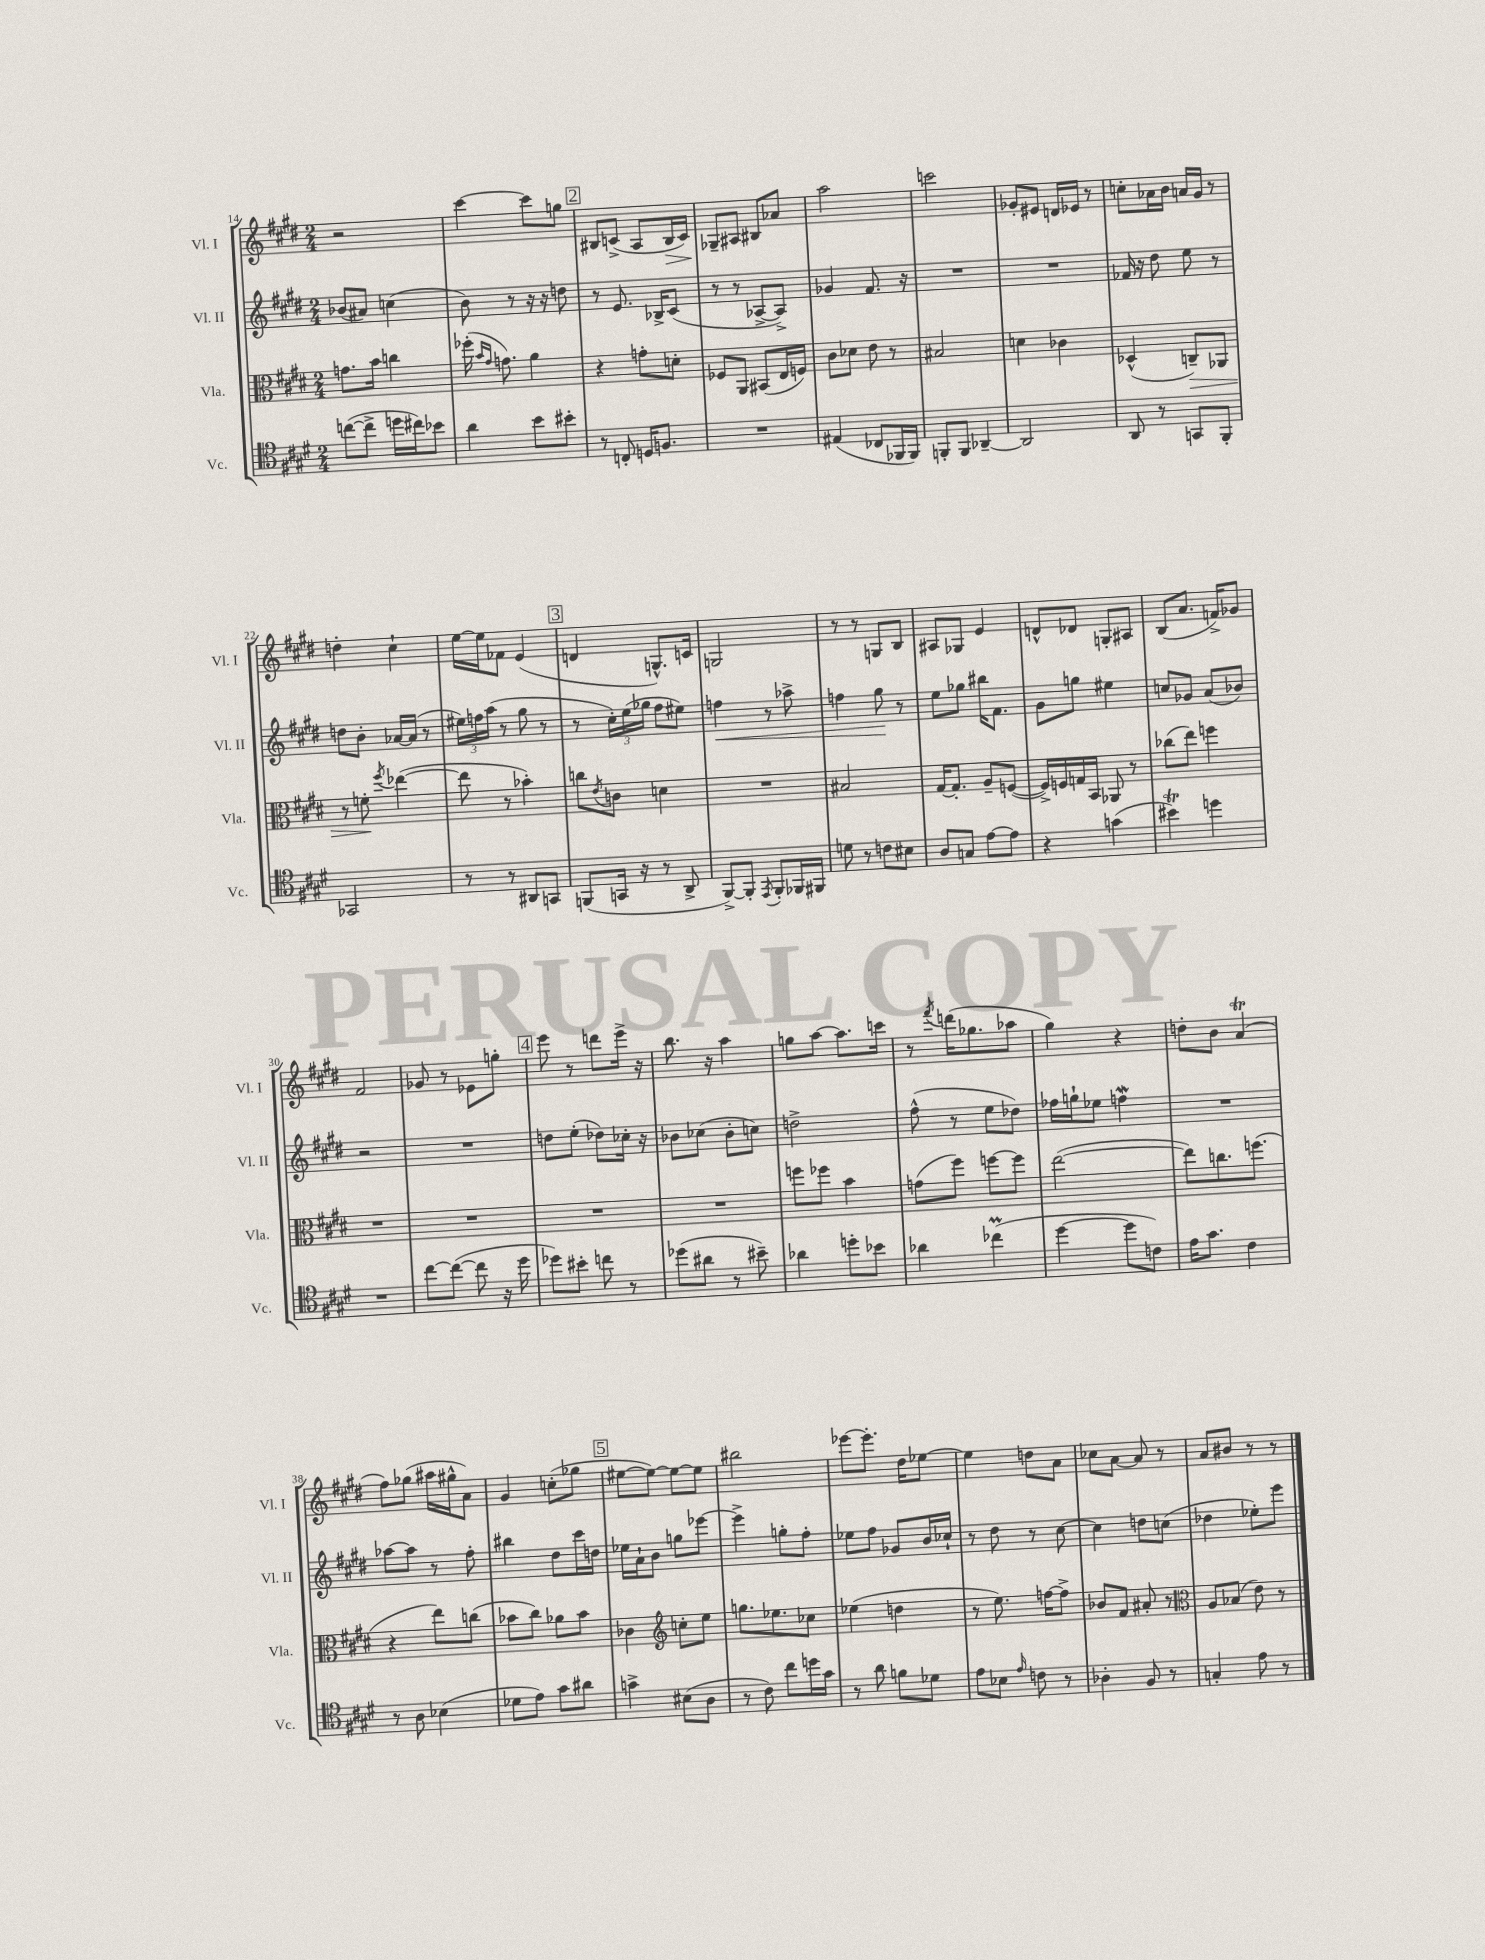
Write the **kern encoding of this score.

**kern	**kern	**kern	**kern
*staff4	*staff3	*staff2	*staff1
*clefC4	*clefC3	*clefG2	*clefG2
*k[f#c#g#d#]	*k[f#c#g#d#]	*k[f#c#g#d#]	*k[f#c#g#d#]
*M2/4	*M2/4	*M2/4	*M2/4
([8cc	8.g	(8b-	2r
8cc^]	.	8a#)	.
.	16b	.	.
16dd	4cc	(4cc	.
16cc#)	.	.	.
8b-	.	.	.
=	=	=	=
4a	(16ff-'	8b)	[4ccc#
.	16qqb	.	.
.	16qqg#	.	.
.	8.g)	.	.
.	.	8r	.
8b	4a	16r	8ccc#]
.	.	16r	.
8b#'	.	8dd	8gg
=	=	=	=
8r	4r	8r	8B#
8C'	.	8.e	(8c^
16D	8g'	.	8A
8.F	.	16B-^	.
.	8d'	(8c#	16B#
.	.	.	16c)
=	=	=	=
2r	8F-	8r	8G-~
.	8AA	8r	8A#
.	(8BB#	[8A-^	8B#
.	16E	8A-^])	8a-
.	16F)	.	.
=	=	=	=
(4E#	8c#	4g-	2aa
.	8d-	.	.
8C-	8e	8.f#	.
16FF-	8r	.	.
16FF-)	.	16r	.
=	=	=	=
8FF'	2B#	2r	2ccc
8FF	.	.	.
[4AA-~	.	.	.
=	=	=	=
2AA-]	4d	2r	8g-'
.	.	.	8e#
.	4c-	.	16d
.	.	.	16e-
.	.	.	8r
=	=	=	=
8AA	(4D-^^	16f-	8cc'
.	.	16r	.
8r	.	8dd#	16a-
.	.	.	16b
8GG	8C~)	8ee	16a
.	.	.	16g#
8FF#'	8AA-	8r	8r
=	=	=	=
2GG-	8r	8dd	4dd'
.	8f'	8b'	.
.	8qff#	.	.
.	([4ee-	[16a-	4cc#`
.	.	(16a-]	.
.	.	8r	.
=	=	=	=
8r	8ee-]	24ee#)	[16ee
.	.	24ff	.
.	.	.	16ee]
.	.	(24aa	.
8r	8r	8r	8f-
8AA#	4b-')	8gg#	(4e
8GG	.	8r	.
=	=	=	=
(8FF	8cc	8r	4d
.	8qe	.	.
16GG	8c	24cc#')	.
.	.	(24ee	.
16r	.	.	.
.	.	24gg-	.
8r	4d	8ff#	8.G^^)
8AA^	.	8ee#)	.
.	.	.	16c
=	=	=	=
[8FF#^)	2r	4ff	2G
8FF#']	.	.	.
8qEE	.	.	.
8FF#'	.	8r	.
16FF-	.	8aa-^	.
16FF#	.	.	.
=	=	=	=
8d	2B#	4ff	8r
8r	.	.	8r
8c	.	8gg#	8G
8B#	.	8r	8B
=	=	=	=
8A	[16G#	8ee	8A#
.	8.G#']	.	.
8G	.	8gg-	8G-
[8e	8A~	16bb#	4e
.	.	8.f#	.
8e]	([8F	.	.
=	=	=	=
4r	16F^])	8g#	8d^^
.	16F	.	.
.	16G	8gg	8d-
.	16BB	.	.
(4g	8AA-	4ee#	8G'
.	8r	.	8A#
=	=	=	=
4b#)	(8cc-	8cc	(8B
.	8ee)	8g-	8.a
4dd	4ff	(8a	.
.	.	.	16f^)
.	.	8b-)	8g-
=	=	=	=
2r	2r	2r	2f#
=	=	=	=
[8cc#	2r	2r	8g-
(8cc#_	.	.	8r
8cc#]	.	.	8e-
16r	.	.	8gg'
16dd#	.	.	.
=	=	=	=
8dd-)	2r	8dd	8eee
8b#'	.	(8ee'	8r
8cc	.	8dd-)	8ddd
8r	.	16cc-'	16eee^
.	.	16r	16r
=	=	=	=
(8dd-	2r	8b-	8.bb
8a#	.	(8cc-	.
.	.	.	16r
8r	.	8b-'	4aa
8b#~)	.	8cc)	.
=	=	=	=
4a-	8ff	2dd^	8gg
.	8ff-	.	[8aa
8dd'	4b	.	8.aa]
8b-	.	.	.
.	.	.	16ccc
=	=	=	=
4a-	(8g	(8ff#^^	8r
.	.	.	8qfff#
.	8ff#)	8r	(16ddd
.	.	.	8.gg-
(4cc-	[8ff	8ee	.
.	8ff]	8dd-)	8aa-
=	=	=	=
[4dd#	([2ee	16ff-	4gg#)
.	.	16gg`	.
.	.	8ee-	.
8dd#]	.	4ff	4r
8c)	.	.	.
=	=	=	=
16e	8ee])	2r	8dd'
8.g#	.	.	.
.	8.cc	.	8b
4c#	.	.	(4a
.	(8.ff	.	.
=	=	=	=
8r	4r	[8aa-	8ff#)
8A	.	8aa-]	(8gg-
(4B-	8ee)	8r	16aa#
.	.	.	16gg#^^
.	(8cc	8ff#'	8a)
=	=	=	=
8d-	8b-	4bb#	4g#
8e)	8cc#)	.	.
8g#	8a-	8dd#	(8cc'
8a#	8b-	16ccc#	8gg-
.	.	16dd	.
=	=	=	=
4g^	4c-	16ee-	[8ee#
.	.	16a`	.
.	.	8b	8ee#_)
*	*clefG2	*	*
(8B#	8cc'	8gg	8ee#_
8A	8ee	[8eee-	8ee#]
=	=	=	=
8r	8.gg	4eee-^]	2bb#
8c#)	.	.	.
.	8.ee-	.	.
8cc#	.	8gg'	.
16dd	8cc-	8ff#'	.
16g#	.	.	.
=	=	=	=
8r	(4ee-	8ee-	[8eee-
8a	.	8ff#	8.eee-']
8f	4dd	8g-	.
.	.	.	16dd#
8d-	.	16b	[8ee-
.	.	16cc-`	.
=	=	=	=
8e	8r	8r	4ee-]
8B-	8.ee)	8dd#	.
16qqe	.	.	.
8c	.	8r	8dd
.	[16ff	.	.
8r	8ff^]	[8cc#	8a
=	=	=	=
4A-'	8b-	4cc#]	8cc-
.	8f#	.	[8a
8F#	8a#'	8dd	8a]
8r	8r	(8cc	8r
=	=	=	=
*	*clefC3	*	*
4G'	8A	4dd-	8a
.	(8B-	.	8b#
8e	8e)	8ee-')	8r
8r	8r	8eee	8r
==	==	==	==
*-	*-	*-	*-
